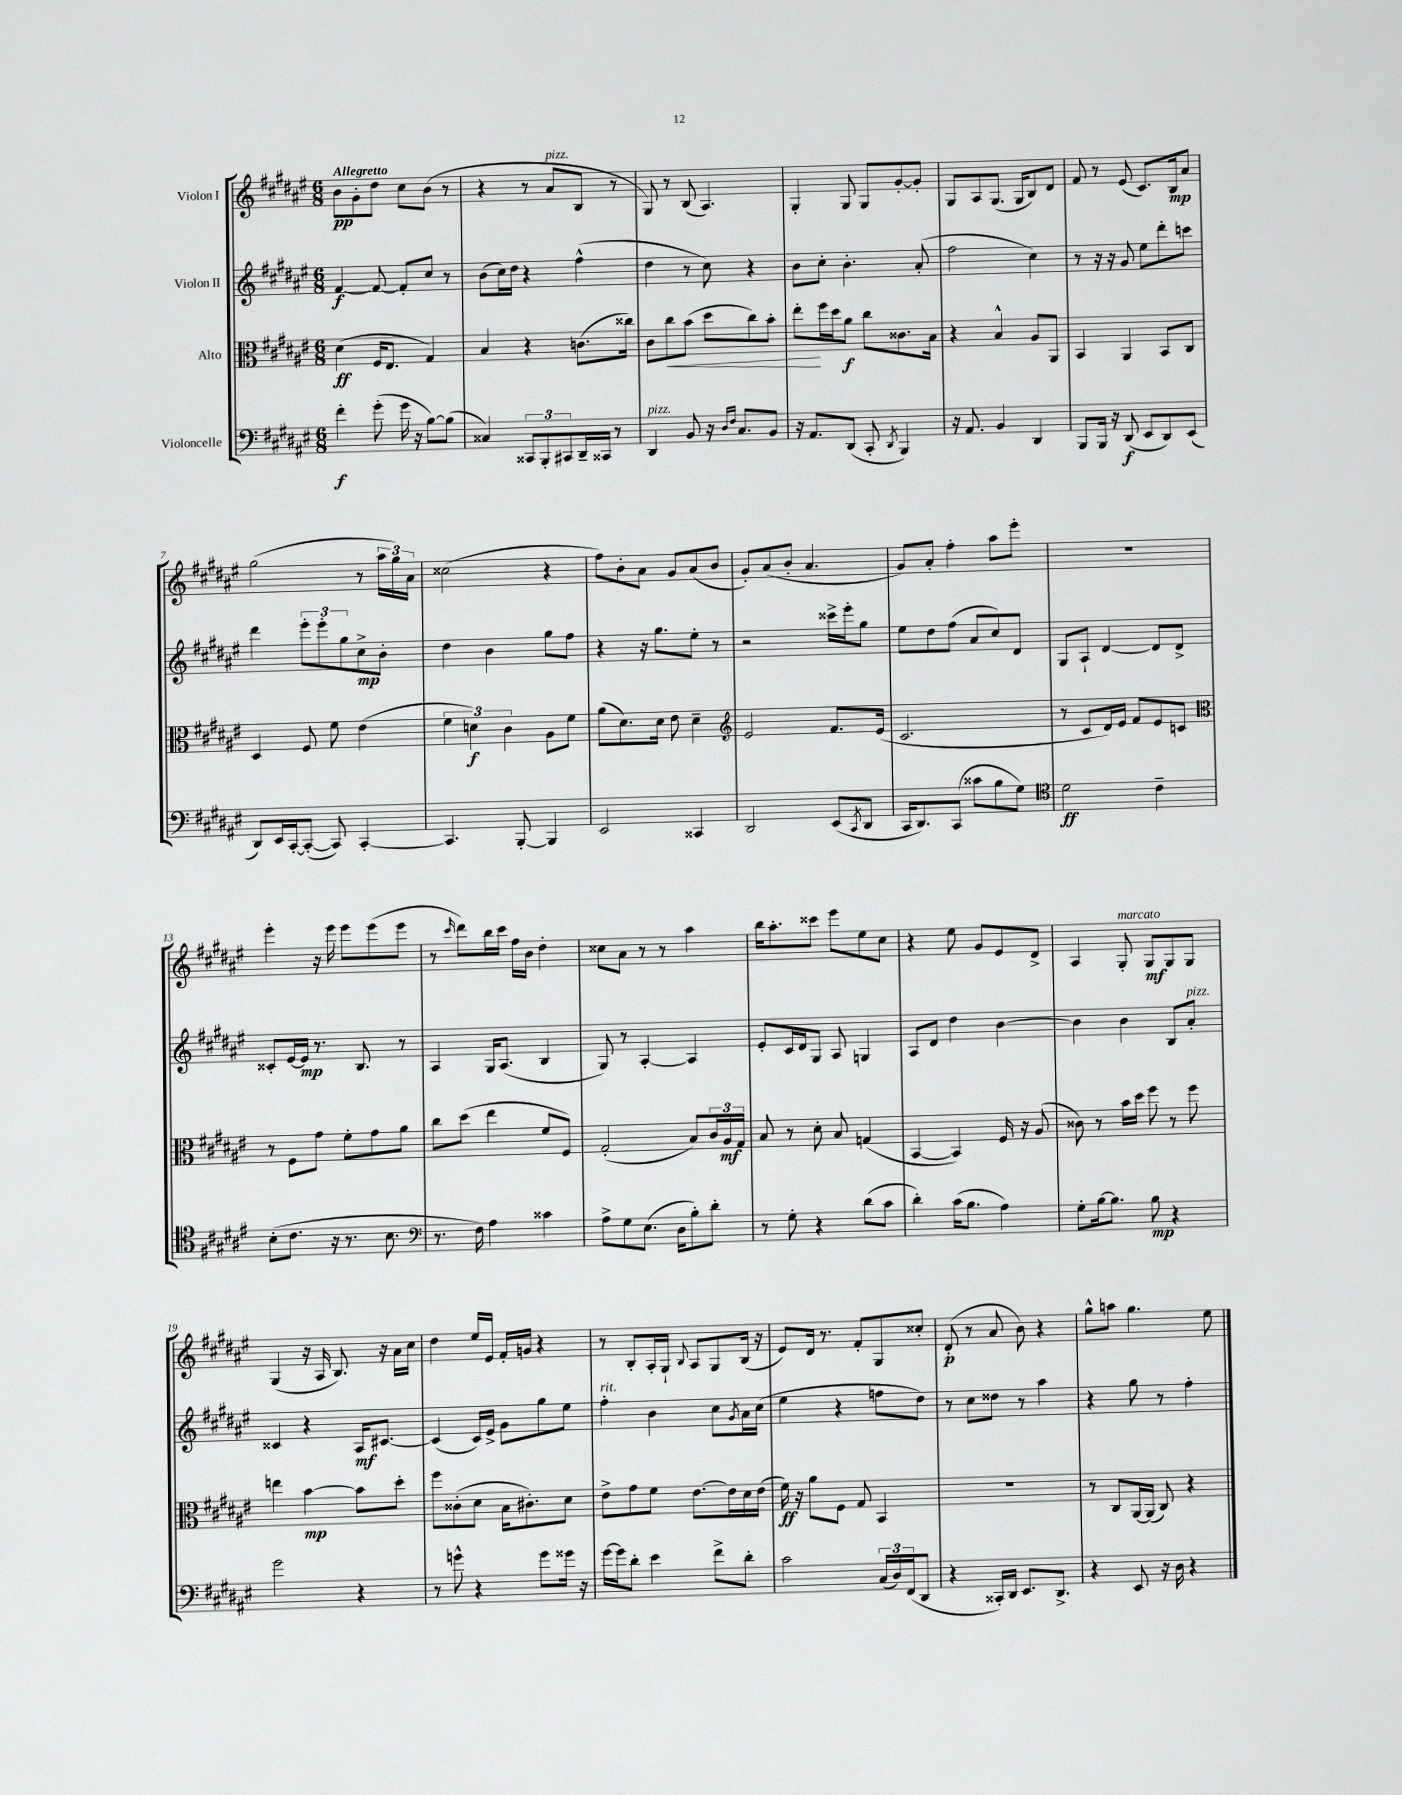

**kern	**kern	**kern	**kern
*staff4	*staff3	*staff2	*staff1
*clefF4	*clefC3	*clefG2	*clefG2
*k[f#c#g#d#a#e#]	*k[f#c#g#d#a#e#]	*k[f#c#g#d#a#e#]	*k[f#c#g#d#a#e#]
*M6/8	*M6/8	*M6/8	*M6/8
4f#'	(4d#	[4f#	8b
.	.	.	8g#'
(8g#'	16F#	8f#_	8dd#
.	8.E#	.	.
16g#	.	8f#']	8cc#
16r	.	.	.
[8B)	4G#)	8cc#	(8b
(8B]	.	8r	8r
=	=	=	=
4C##)	4B	(8b	4r
.	.	16cc#)	.
.	.	16dd#	.
12CC##	4r	4r	8r
12BBB'	.	.	.
.	.	.	8a#
12CC#	.	.	.
16DD#~	(8.c	(4ff#^^	8B
16CC##	.	.	.
8r	.	.	8r
.	16cc##)	.	.
=	=	=	=
4DD#	8c#	4dd#	8G#)
.	8cc#	.	8r
8BB	(8b	8r	(8B
16r	8dd#	8cc#)	4.A#)
16qqD#	.	.	.
16qqF#	.	.	.
8.C#	.	.	.
.	8cc#)	4r	.
8BB	8b'	.	.
=	=	=	=
16r	8ee#'	8b	4G#'
8.AA#	.	.	.
.	16ff#	8cc#'	.
.	16dd#	.	.
(8DD#	8a#	4.b'	8G#
8CC#'	8cc#	.	8G#
8qDD#	.	.	.
4BBB)	8.c##	.	[8g#'
.	.	(8a#'	8g#']
.	16B	.	.
=	=	=	=
16r	4r	2ff#	8G#
8.AA#	.	.	.
.	.	.	8A#
4BB	4B^^	.	(8.G#
.	.	.	16G#
4DD#	8A#	4cc#)	8B)
.	8AA#	.	8d#
=	=	=	=
8BBB	4BB	8r	8f#
16BBB	.	16r	8r
16r	.	16r	.
(8DD#	4AA#	8g#	(8e#
8EE#	.	8ee#	8.c#)
8DD#)	8BB	8ddd#'	.
.	.	.	16B
(8EE#	8C#	8ccc	8a#
=	=	=	=
8DD#)	4D#	4ddd#	(2gg#
16EE#	.	.	.
[16CC#'	.	.	.
(8CC#'_	8F#	12eee#'	.
.	.	12eee#'	.
8CC#])	8f#	.	.
.	.	12gg#	.
[4CC#'	(4e#	8cc#^	8r
.	.	8b'	24aa#
.	.	.	24gg#)
.	.	.	24a#
=	=	=	=
4.CC#]	6f#	4dd#	(2cc##
.	6d)	.	.
.	.	4b	.
.	6c#	.	.
[8BBB'	.	.	.
4BBB]	8A#	8gg#	4r
.	8f#	8ff#	.
=	=	=	=
2EE#	(8a#	4r	8ff#)
.	8.d#)	.	8b'
.	.	16r	8a#
.	16d#	8.gg#	.
.	8e#	.	8g#
4CC##	4d#~	8ee#'	(8a#
.	.	8r	8b
=	=	=	=
*	*clefG2	*	*
2DD#	2e#	2r	8g#')
.	.	.	(8a#
.	.	.	8b'
.	.	.	4.a#
(8EE#	8.f#	16ccc##^	.
.	.	16eee#'	.
8qCC#	.	.	.
8DD#	.	8gg#	.
.	(16e#	.	.
=	=	=	=
16CC#	2.c#	8ee#	8g#)
8.DD#)	.	.	.
.	.	8dd#	8a#'
(8CC#	.	(8ff#	4ff#'
8c##	.	8a#	.
8B	.	8cc#)	8aa#
8G#)	.	8d#	8eee#'
=	=	=	=
*clefC4	*	*	*
2d#	8r	8G#	2.r
.	8c#	8A#`	.
.	16d#)	[4d#	.
.	16e#	.	.
.	8f#	.	.
4c#~	8e#	8d#]	.
.	8c	8d#^	.
=	=	=	=
*	*clefC3	*	*
(8B'	8r	8c##'	4eee#'
8.c#	8F#	[16e#	.
.	.	16e#]	.
.	8g#	8.r	16r
16r	.	.	16eee#
8.r	8f#'	.	8eee#
.	.	8.B	.
.	8g#	.	(8eee#
8.B	.	.	.
.	8a#	8r	8eee#
=	=	=	=
*clefF4	*	*	*
8.r	8cc#	4A#	8r
.	.	.	16qqccc#
.	(8dd#	.	8ddd#)
16F#)	.	.	.
4A#	4ee#	16G#	16bb
.	.	(8.A#	16ccc#
.	.	.	16ff#
.	.	.	16b
4c##	8f#	4B	4dd#'
.	8F#)	.	.
=	=	=	=
8A#^	(2G#'	8G#)	8cc##
8G#	.	8r	8a#
(8.E#	.	[4A#'	8r
.	.	.	8r
16D#	.	.	.
8B')	8B)	4A#]	4aa#
8d#'	24c#	.	.
.	24A#	.	.
.	24G#	.	.
=	=	=	=
8r	8B	8e#'	16bb
.	.	.	8.aa#'
8G#'	8r	16c#	.
.	.	16d#	.
4r	8d#'	8G#	8ccc##
.	8B	8A#	8eee#
(8d#	(4G	4G	8ee#
8c#	.	.	8cc#
=	=	=	=
4d#')	[4BB	8A#	4r
.	.	8d#	.
(16c#	4BB])	4dd#	8ee#
8.B	.	.	.
.	.	.	8g#
4A#)	16F#	[4b	8e#
.	16r	.	.
.	(8A#	.	8d#^
=	=	=	=
8G#'	8c##)	4b]	4A#
[16B	8r	.	.
8.B]	.	.	.
.	16b	4b	8G#'
.	16dd#	.	.
8B	8ff#	.	8G#
4r	8r	8B	8G#
.	8ff#	8a#'	8G#
=	=	=	=
2g#	4ee	4c##	(4G#
.	[4b	4r	16r
.	.	.	16A#
.	.	.	8.B)
4r	8b]	16A#	.
.	.	[8.c#	16r
.	8dd#'	.	16a#
.	.	.	16cc#
=	=	=	=
8r	8ff#	(4c#]	4dd#
8g^^	(8c##'	.	.
4r	8d#	16c#)	16ee#
.	.	16e#^	16e#
.	16B	8g#	16f#'
.	8.c#')	.	16g
8g	.	8gg#	4r
16g##	8d#	8ee#	.
16r	.	.	.
=	=	=	=
[16g#	8e#^	4ff#'	8r
16g#]	.	.	.
8d#'	8g#	.	8B'
4e#	8f#	4b	16A#'
.	.	.	16G#`
.	.	.	8qqB
.	[8.e#	.	8A#
8f#^	.	8cc#	8G#
.	16e#]	.	.
.	.	8qg#	.
8d#'	16d#	16a#	(16B
.	(16e#	(16cc#	16r
=	=	=	=
2c#	16f#)	4ee#	8e#)
.	16r	.	.
.	8a#	.	16d#
.	.	.	8.r
.	8F#	4r	.
.	8G#	.	8f#'
(24C#	4BB	8ff	8G#
24D#)	.	.	.
(24FF#	.	.	.
8DD#	.	8dd#)	8cc##'
=	=	=	=
4r	2.r	8r	(8d#'
.	.	8cc#	8r
16CC##')	.	8dd##	8a#
16DD#	.	.	.
8.EE#	.	8r	8b)
.	.	4aa#	4r
8.DD#^	.	.	.
=	=	=	=
4r	8r	4r	8gg#^^
.	8C#	.	8aa
8EE#	[16AA#	8gg#	4.gg#
.	(16AA#]	.	.
16r	8C#)	8r	.
16D#	.	.	.
4r	4r	4ff#'	.
.	.	.	8ee#
==	==	==	==
*-	*-	*-	*-
